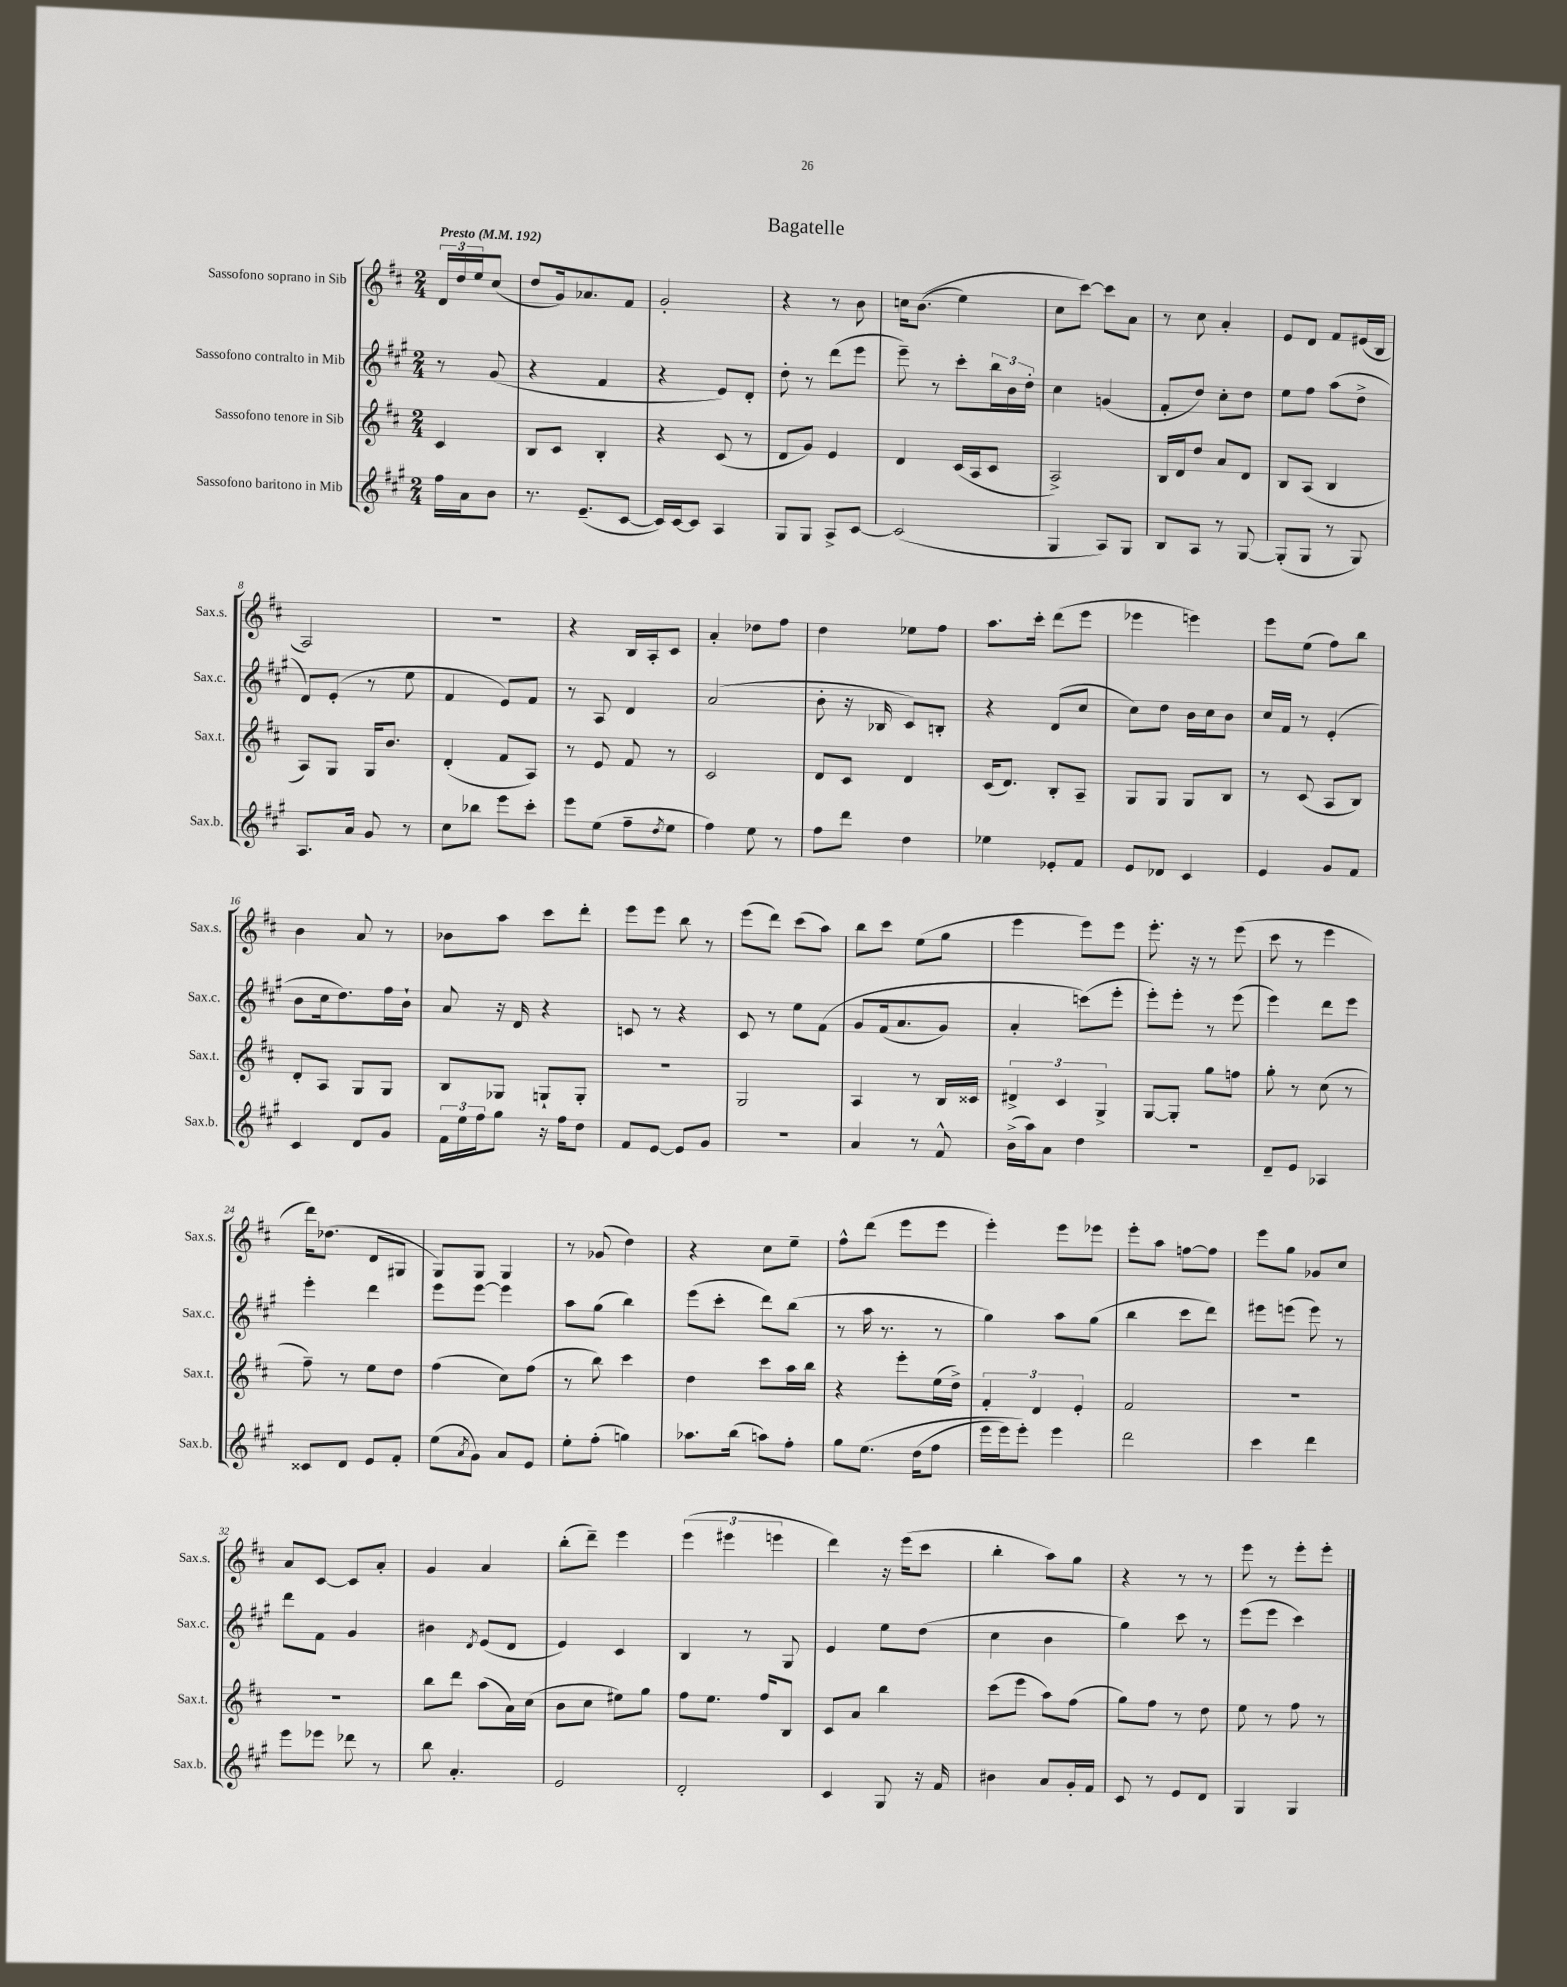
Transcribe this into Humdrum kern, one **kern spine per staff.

**kern	**kern	**kern	**kern
*part4	*part3	*part2	*part1
*staff4	*staff3	*staff2	*staff1
*I"Sassofono baritono in Mib	*I"Sassofono tenore in Sib	*I"Sassofono contralto in Mib	*I"Sassofono soprano in Sib
*I'Sax.b.	*I'Sax.t.	*I'Sax.c.	*I'Sax.s.
*clefG2	*clefG2	*clefG2	*clefG2
*k[f#c#g#]	*k[f#c#]	*k[f#c#g#]	*k[f#c#]
*M2/4	*M2/4	*M2/4	*M2/4
*MM192	*MM192	*MM192	*MM192
=	=	=	=
!	!	!	!LO:TX:a:B:t=Presto
16ff#\LL	4c#/	8r	24d/LL
.	.	.	24dd/
16a\J	.	.	.
.	.	.	24ee/J
8b\J	.	(8g#/	(8cc#/J
=1	=1	=1	=1
8.r	8B/L	4r	8dd/L
.	8c#/J	.	16g/k)
(8.e~/L	.	.	8.a-X/
.	4B'/	4f#/	.
[8c#/J	.	.	8f#/J
=2	=2	=2	=2
16c#/LL])	4r	4r	2g'/
[16c#/J	.	.	.
8c#/J]	.	.	.
4A/	(8c#/	8e/L)	.
.	8r	8d'/J	.
=3	=3	=3	=3
8G#/L	8d/L	8dd'\	4r
8G#/J	8g/J)	8r	.
8A^/L	4e/	(8ddd\L	8r
[8c#/J	.	8eee\J	8b\
=4	=4	=4	=4
(2c#/]	4d/	8eee~\)	16ccn\KL
.	.	.	((8.b\J
.	.	8r	.
.	(16c#/LL	8ccc#'\L	4ee\)
.	16A/J	.	.
.	8c#/J	24bb\L	.
.	.	24b\	.
.	.	24dd'\JJ	.
=5	=5	=5	=5
4G#/	2A^/)	4cc#\	8cc#\L
.	.	.	[8ccc#\J)
8A/L)	.	(4gn/	8ccc#\L]
8G#/J	.	.	8a\J
=6	=6	=6	=6
8B/L	16B/LL	8f#'/L	8r
.	16d/J	.	.
8A/J	8dd/J	8dd/J)	8cc#\
8r	8a/L	8cc#'\L	4a'/
[8G#/	8d/J	8dd\J	.
=7	=7	=7	=7
(8G#'/L]	8B/L	8ee\L	8e/L
8G#/J	(8A/J	8ff#\J	8d/J
8r	4B/	(8aa\L	8f#/L
8G#/)	.	8dd^\J	(16e#X/L
.	.	.	16B/JJ
!!LO:LB:g=z
=8	=8	=8	=8
8.A/L	8A/L)	8d/L)	2A/)
.	8G/J	(8e'/J	.
16a/Jk	.	.	.
8g#/	16G/KL	8r	.
.	8.b/J	.	.
8r	.	8ee\	.
=9	=9	=9	=9
8cc#\L	(4d'/	4f#/	2r
8bb-X\J	.	.	.
8eee\L	8f#/L	8e/L)	.
8ccc#'\J	8A/J)	8f#/J	.
=10	=10	=10	=10
8eee\L	8r	8r	4r
(8ee\J	8e/	8A/	.
8ff#~\L	8f#/	4d/	16B/LL
.	.	.	16A'/J
8qdd/	.	.	.
8ee\J	8r	.	8c#/J
=11	=11	=11	=11
4ff#\)	2c#/	(2a/	4a'/
8ee\	.	.	8dd-X\L
8r	.	.	8ff#\J
=12	=12	=12	=12
8ff#\L	8d/L	8b'\	4dd\
8ddd\J	8c#/J	16r	.
.	.	16B-X/	.
4dd\	4d/	8c#/L)	8ee-X\L
.	.	8Bn'/J	8ff#\J
=13	=13	=13	=13
4ee-X\	(16c#/KL	4r	8.aa\L
.	8.d/J)	.	.
.	.	.	16ccc#'\Jk
8e-X'/L	8B'/L	(8d/L	(8ddd\L
8f#/J	8A~/J	8cc#/J	8eee\J
=14	=14	=14	=14
8e/L	8G/L	8cc#\L)	4eee-X\
8d-X/J	8G/J	8dd\J	.
4c#/	8G/L	16b\LL	4eeen\)
.	.	16cc#\J	.
.	8B/J	8b\J	.
=15	=15	=15	=15
4e/	8r	16cc#/LL	8eee\L
.	.	16f#/JJ	.
.	(8c#/	8r	(8ee\J
8g#/L	8A/L	(4e'/	8ff#\L)
8f#/J	8B/J)	.	8bb\J
!!LO:LB:g=z
=16	=16	=16	=16
4c#/	8d'/L	8b\L	4b\
.	8A/J	16cc#\k	.
.	.	8.dd\)	.
8d/L	8G/L	.	8a/
8g#/J	8G/J	16ff#\L	8r
.	.	16b`\JJ	.
=17	=17	=17	=17
24f#\LL	8B/L	8a/	8b-X\L
24ee\	.	.	.
24ff#\J	.	.	.
8gg#\J	8G-X/J	16r	8aa\J
.	.	16d/	.
16r	8Gn`/L	4r	8ccc#\L
16ff#\KL	.	.	.
8dd\J	8G'/J	.	8ddd'\J
=18	=18	=18	=18
8f#/L	2r	8cn/	8eee\L
[8e/J	.	8r	8eee\J
8e/L]	.	4r	8bb\
8g#/J	.	.	8r
=19	=19	=19	=19
2r	2G/	8c#/	(8eee\L
.	.	8r	8ddd\J)
.	.	8ee\L	(8ccc#\L
.	.	(8f#\J	8aa\J)
=20	=20	=20	=20
4a/	4A/	8g#/L	8bb\L
.	.	(16f#/k	8ccc#\J
.	.	8.a/	.
8r	8r	.	(8ee\L
8f#^^/	16B/LL	8g#/J)	8gg\J
.	16c##X/JJ	.	.
=21	=21	=21	=21
(16b^\LL	6d#X^/	4a'/	4eee\
16aa\J)	.	.	.
8a\J	.	.	.
.	6c#/	.	.
4dd\	.	(8cccn\L)	8eee\L)
.	6G^/	.	.
.	.	8eee'\J	8eee\J
=22	=22	=22	=22
2r	[8G/L	8eee'\L)	8.eee'\
.	8G'/J]	8eee'\J	.
.	.	.	16r
.	8gg\L	8r	8r
.	8ffn\J	(8eee\	(8eee\
=23	=23	=23	=23
8d~/L	8gg'\	4eee\)	8ccc#\
8e/J	8r	.	8r
4A-X/	(8cc#\	8ddd\L	4eee\
.	8r	8eee\J	.
!!LO:LB:g=z
=24	=24	=24	=24
8c##X/L	8ff#~\)	4eee'\	16ddd\KL)
.	.	.	(8.dd-X\J
8d/J	8r	.	.
8e/L	8ee\L	4ddd\	8d/L
8f#'/J	8dd\J	.	8G#X/J
=25	=25	=25	=25
(8ee\L	(4ff#\	8eee\L	8G/L)
8qa/	.	.	.
8g#\J)	.	[8eee\J	8G/J
8a/L	8cc#\L)	4eee\]	4G/
8e/J	(8ff#\J	.	.
=26	=26	=26	=26
8ee'\L	8r	8aa\L	8r
(8ff#'\J	8bb\)	(8gg#\J	(8g-X/
4ggn\)	4ccc#\	4bb\)	4dd\)
=27	=27	=27	=27
8.aa-X\L	4dd\	(8eee\L	4r
.	.	8ccc#'\J	.
(16bb\Jk	.	.	.
8aan\L)	8ccc#\L	8ddd\L)	8cc#\L
8ff#'\J	16aa\L	(8bb\J	8ee~\J
.	16bb\JJ	.	.
=28	=28	=28	=28
8gg#\L	4r	8r	8ff#^^\L
(8.ee\J	.	16aa\	(8ddd\J
.	.	8.r	.
.	8eee'\L	.	8eee\L
(16dd\KL	.	.	.
8ff#\J	(16ee\L	8r	8eee\J
.	16dd^\JJ)	.	.
=29	=29	=29	=29
16eee\LL	6f#'/	4gg#\)	4eee'\)
16eee\J)	.	.	.
8eee'\J)	.	.	.
.	6d/	.	.
4eee\	.	8aa\L	8eee\L
.	6e'/	.	.
.	.	(8gg#\J	8eee-X\J
=30	=30	=30	=30
2ddd\	2f#/	4bb\	8eee'\L
.	.	.	8aa\J
.	.	8ccc#\L	[8ffn\L
.	.	8ddd\J)	8ff\J]
=31	=31	=31	=31
4ccc#\	2r	8eee#X\L	8eee\L
.	.	(8eeen\J	8gg\J
4ddd\	.	8eee\)	8g-X/L
.	.	8r	8cc#/J
!!LO:LB:g=z
=32	=32	=32	=32
8eee\L	2r	8ddd\L	8a/L
8eee-X\J	.	8f#\J	[8c#/J
8ddd-X\	.	4g#/	8c#/L]
8r	.	.	8a'/J
=33	=33	=33	=33
8bb\	8bb\L	4b#X\	4g/
4.a'/	8ddd\J	.	.
.	.	8qd/	.
.	(8aa\L	(8e/L	4a/
.	16a\L)	8d/J	.
.	(16cc#\JJ	.	.
=34	=34	=34	=34
2e/	8b\L	4e/)	(8bb'\L
.	8cc#\J	.	8ddd~\J)
.	8ee#X\L)	4c#/	4eee\
.	8gg\J	.	.
=35	=35	=35	=35
2d'/	8ff#\L	4B/	(6eee\
.	8.ee\J	.	.
.	.	.	6eee#X\
.	.	8r	.
.	16ff#/KL	.	.
.	.	.	6eeen\
.	8B/J	8G#/	.
=36	=36	=36	=36
4c#/	8c#/L	4e/	4ddd\)
.	8a/J	.	.
8G#/	4bb\	8ee\L	16r
.	.	.	(16eee\KL
16r	.	(8dd\J	8ccc#\J
16f#/	.	.	.
=37	=37	=37	=37
4b#X\	(8ccc#\L	4cc#\	4bb'\
.	8eee\J	.	.
8a/L	8aa\L)	4b\	8aa\L)
16g#'/L	(8ff#\J	.	8gg\J
16f#/JJ	.	.	.
=38	=38	=38	=38
8c#/	8gg\L)	4gg#\)	4r
8r	8ff#\J	.	.
8e/L	8r	8ccc#\	8r
8d/J	8dd\	8r	8r
=39	=39	=39	=39
4G#/	8ee\	(8eee\L	8eee\
.	8r	8eee\J	8r
4G#/	8ff#\	4ccc#\)	8eee'\L
.	8r	.	8eee'\J
==	==	==	==
*-	*-	*-	*-
